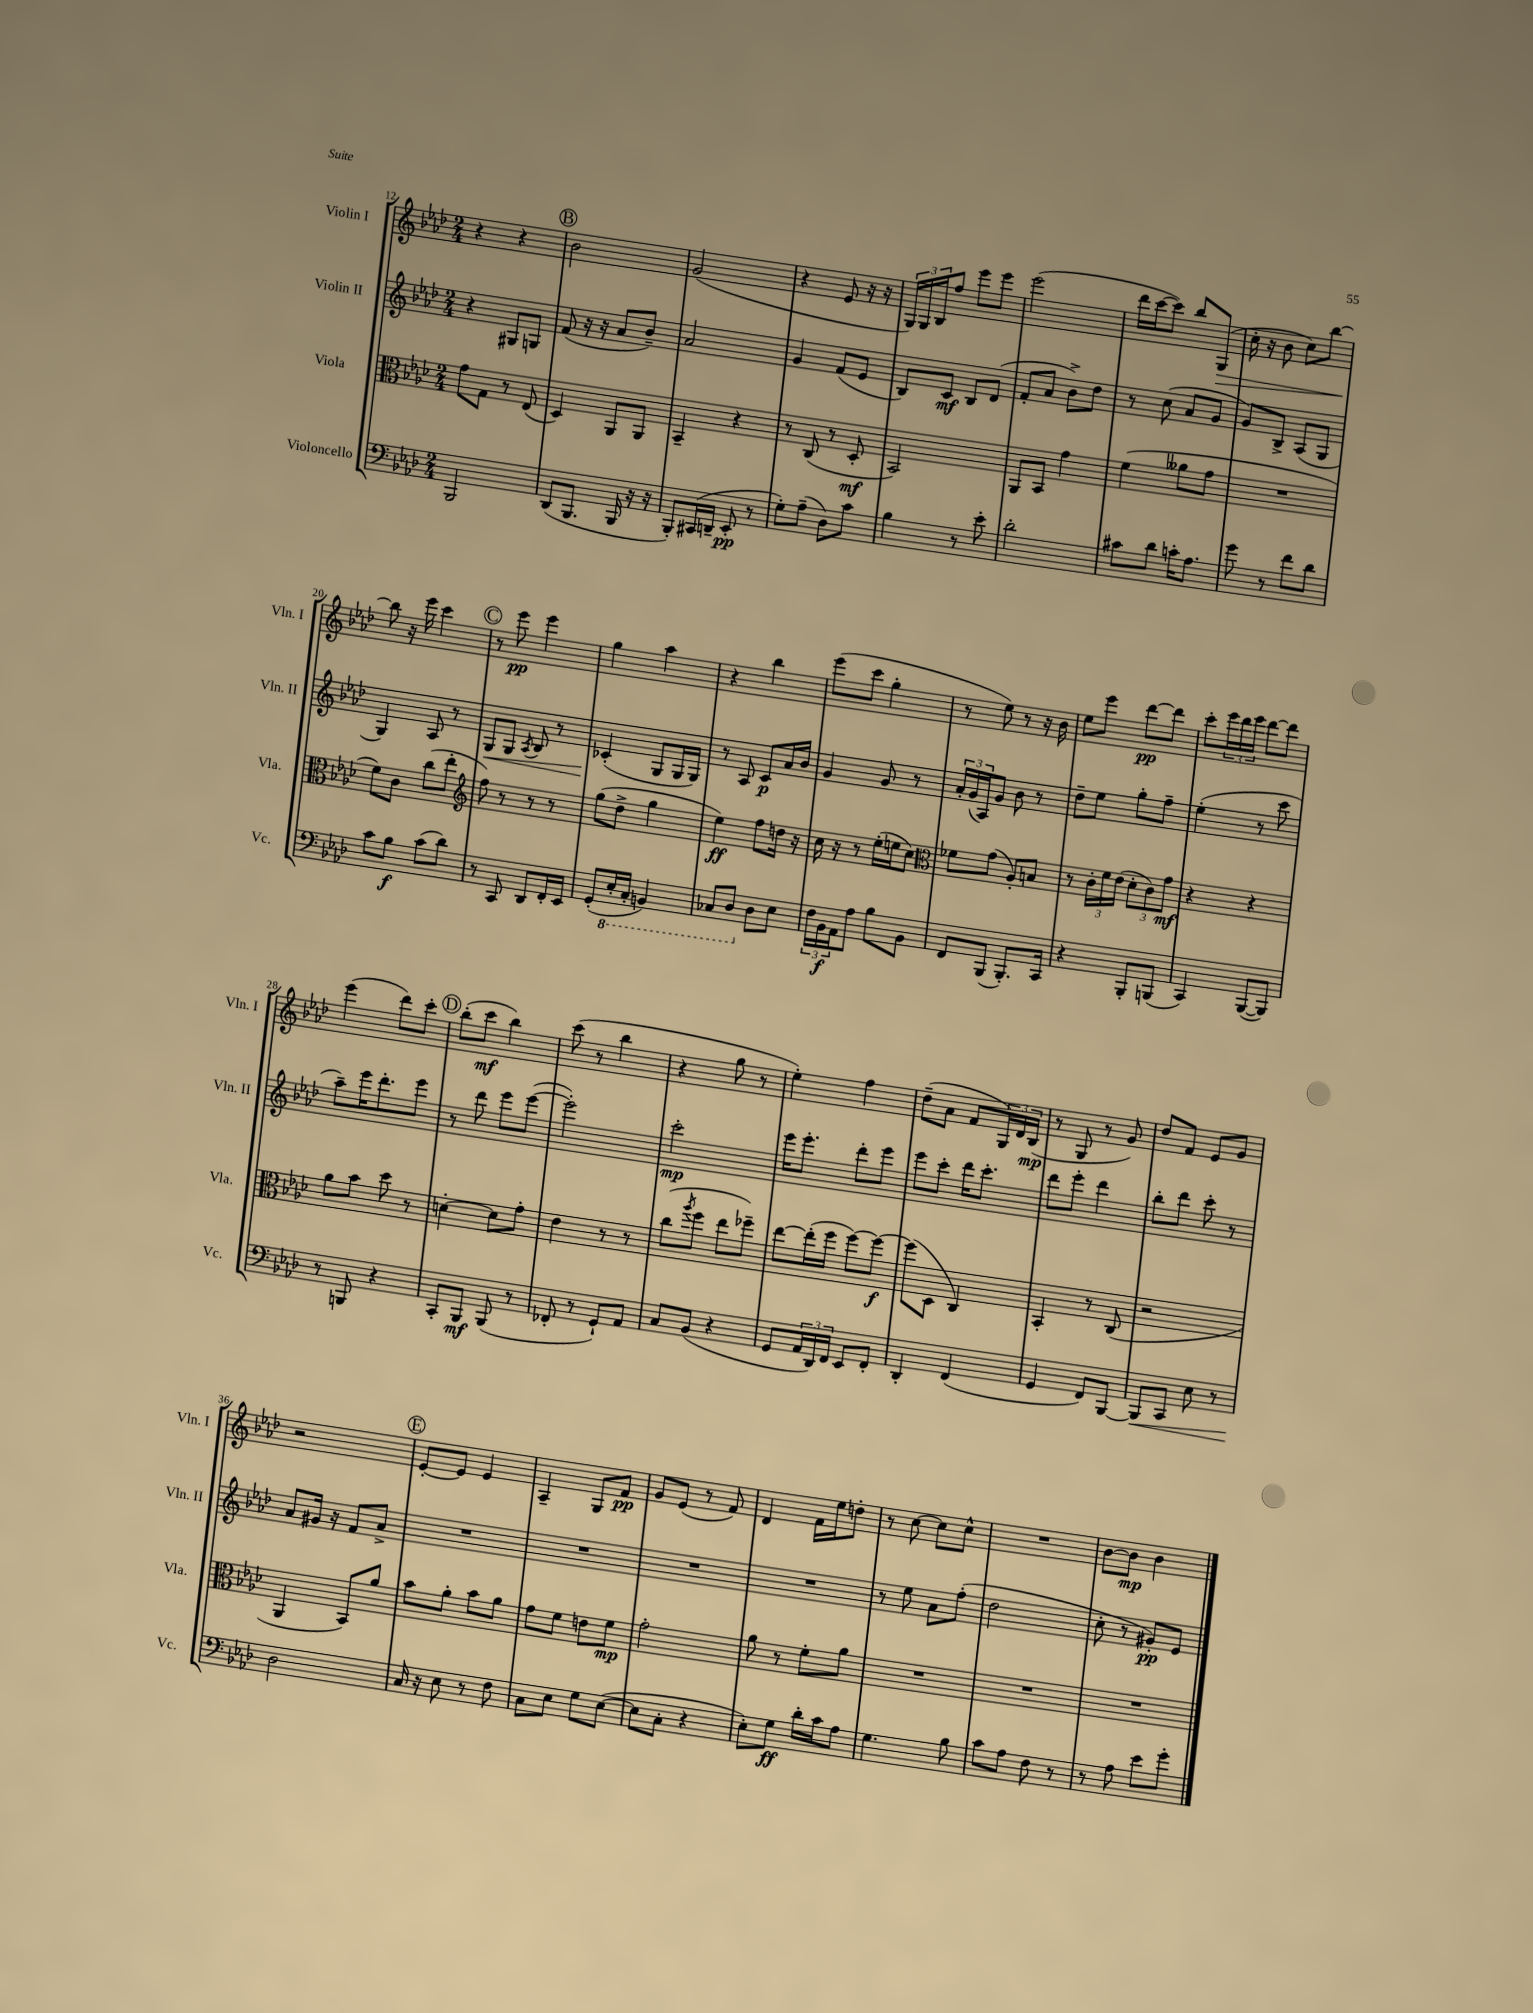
<<
\new StaffGroup <<
\new Staff = "s0" \with { instrumentName = "Violin I" shortInstrumentName = "Vln. I" } {
    \clef treble \key aes \major \numericTimeSignature \time 2/4
    r4 r4 |
    \mark \markup { \circle "B" } bes'2 |
    g'2( |
    r4 ees'8 r16 r16 |
    \tuplet 3/2 { g16) g16 bes16 } f''8 ees'''8 ees'''8 |
    ees'''2( |
    des'''16 c'''16~ c'''8) bes''8 g8\>( |
    c''16-. r16 bes'8 c''8) bes''8~ |
    bes''8\! r16 ees'''16 c'''4 |
    \mark \markup { \circle "C" } r8 ees'''8\pp ees'''4 |
    g''4 aes''4 |
    r4 bes''4 |
    ees'''8( c'''8 g''4-. |
    r8 ees''8) r8 r16 bes'16 |
    ees''8 ees'''8 des'''8~\pp des'''8 |
    c'''8-. \tuplet 3/2 { ees'''16 des'''16 ees'''16 } des'''8~ des'''8 |
    ees'''4( des'''8) c'''8-. |
    \mark \markup { \circle "D" } bes''8-.( c'''8\mf bes''4) |
    c'''8( r8 bes''4 |
    r4 g''8 r8 |
    ees''4-.) f''4 |
    des''8--( aes'8 f'8 \tuplet 3/2 { g16) des'16 bes16\mp( } |
    r8 g8 r8 g'8) |
    des''8 f'8 ees'8 g'8 |
    r2 |
    \mark \markup { \circle "E" } ees'8~-. ees'8 ees'4 |
    aes4-- g8 f'8\pp |
    g'8 ees'8( r8 f'8) |
    des'4 f'16 ees''16 d''8-. |
    r8 c''8~ c''8 c''8-^ |
    R2 |
    bes'8~ bes'8\mp bes'4 \bar "|." |
}
\new Staff = "s1" \with { instrumentName = "Violin II" shortInstrumentName = "Vln. II" } {
    \clef treble \key aes \major \numericTimeSignature \time 2/4
    r4 gis8 g8 |
    \mark \markup { \circle "B" } f'8( r16 r16 aes'8 bes'8--) |
    aes'2 |
    g'4 f'8( ees'8 |
    bes8) c'8\mf bes8 des'8( |
    f'8-. aes'8 bes'8->) des''8 |
    r8 c''8( aes'8 g'8 |
    g'8) bes8-> aes8( g8 |
    g4) aes8 r8 |
    \mark \markup { \circle "C" } g8\< g8 \acciaccatura { aes8 } bes8 r8 |
    ces'4-.\!( g8 g16 g16) |
    r8 aes8 c'8\p aes'16 bes'16 |
    g'4 g'8 r8 |
    \tuplet 3/2 { aes'16-. g'16( aes16) } g'8 bes'8 r8 |
    des''8-- ees''8 g''8-. f''8-- |
    ees''4-.( r8 c'''8 |
    aes''8--) ees'''16 des'''8.-. ees'''8 |
    \mark \markup { \circle "D" } r8 des'''8 ees'''8 ees'''8~( |
    ees'''2-.) |
    c'''2-.\mp |
    ees'''16 ees'''8.-. des'''8-. ees'''8 |
    ees'''8 c'''8-. des'''16 c'''8.-. |
    des'''8 ees'''8-. des'''4 |
    bes''8-. des'''8 c'''8-. r8 |
    aes'8 gis'16 r16 f'8 aes'8-> |
    \mark \markup { \circle "E" } R2 |
    R2 |
    R2 |
    R2 |
    r8 ees''8 aes'8 f''8-.( |
    des''2 |
    c''8-. r8 gis'8-.\pp) ees'8 \bar "|." |
}
\new Staff = "s2" \with { instrumentName = "Viola" shortInstrumentName = "Vla." } {
    \clef alto \key aes \major \numericTimeSignature \time 2/4
    g'8 g8 r8 ees8( |
    \mark \markup { \circle "B" } des4) aes,8 aes,8 |
    bes,4-- r4 |
    r8 c8( r8 des8-.\mf |
    bes,2) |
    aes,8 bes,8 g'4 |
    f'4( aeses'8 g'8 |
    R2 |
    f'8) c'8 c''8( ees''8-. |
    \mark \markup { \circle "C" } \clef treble f''8) r8 r8 r8 |
    g''8( des''8-> g''4 |
    ees''4\ff) f''8 d''16 r16 |
    c''16 r16 r8 ees''16-.( e''16 c''8) |
    \clef alto fes'8 g'8( aes8-.) b8 |
    r8 \tuplet 3/2 { c'16-. f'16 ees'16( } \tuplet 3/2 { des'8-. c'8) g'8\mf } |
    r4 r4 |
    aes'8 bes'8 des''8 r8 |
    \mark \markup { \circle "D" } d'4~-. d'8 g'8-. |
    ees'4 r8 r8 |
    c''8( \acciaccatura { aes''8 } f''8 ees''8 fes''8--) |
    ees''8~ ees''16-.( f''16 f''8~) f''8~\f |
    f''8( des8 c4) |
    bes,4-. r8 c8( |
    r2 |
    aes,4 bes,8) aes'8 |
    \mark \markup { \circle "E" } bes'8 aes'8-. bes'8 aes'8 |
    g'8 f'8 e'8 f'8\mp |
    g'2-. |
    aes'8 r8 f'8-. aes'8 |
    R2 |
    R2 |
    R2 \bar "|." |
}
\new Staff = "s3" \with { instrumentName = "Violoncello" shortInstrumentName = "Vc." } {
    \clef bass \key aes \major \numericTimeSignature \time 2/4
    bes,,2 |
    \mark \markup { \circle "B" } des,8( bes,,8. bes,,16 r16 r16 |
    bes,,8-.) cis,16( d,16-- ees,8-.\pp r8 |
    g8-.) aes8--( des8) c'8 |
    bes4 r8 ees'8-. |
    des'2-. |
    cis'8 des'8 c'16-. aes8. |
    g'8 r8 f'8 des'8 |
    c'8 bes8\f c'8( des'8) |
    \mark \markup { \circle "C" } r8 c,8 des,8 f,16-. ees,16 |
    g,8-.( \ottava #-1 ees,16-. c,16-. b,,4) |
    ces,8 des,8 \ottava #0 des8 ees8 |
    \tuplet 3/2 { f16 bes,16\f aes,16 } aes8 bes8 bes,8 |
    f,8 bes,,8( bes,,8.-.) c,16 |
    r4 bes,,8-. b,,8( |
    c,4) bes,,8~( bes,,8) |
    r8 b,,8 r4 |
    \mark \markup { \circle "D" } c,8-. bes,,8\mf bes,,8( r8 |
    fes,8-. r8 g,8-!) aes,8 |
    c8 bes,8( r4 |
    g,8 \tuplet 3/2 { aes,16 des,16) f,16 } ees,8 f,8-. |
    des,4-. f,4( |
    g,4 f,8) bes,,8~ |
    bes,,8\< c,8 ees8 r8 |
    des2\! |
    \mark \markup { \circle "E" } c16 r16 ees8 r8 f8 |
    c8 ees8 g8 ees8~( |
    ees8 c8-. r4 |
    ees8-.) g8\ff des'16-. c'16 aes8 |
    g4. bes8 |
    c'8 aes8 f8 r8 |
    r8 aes8 ees'8 g'8-. \bar "|." |
}
>>
>>
\layout { \context { \Score currentBarNumber = #12 } }
